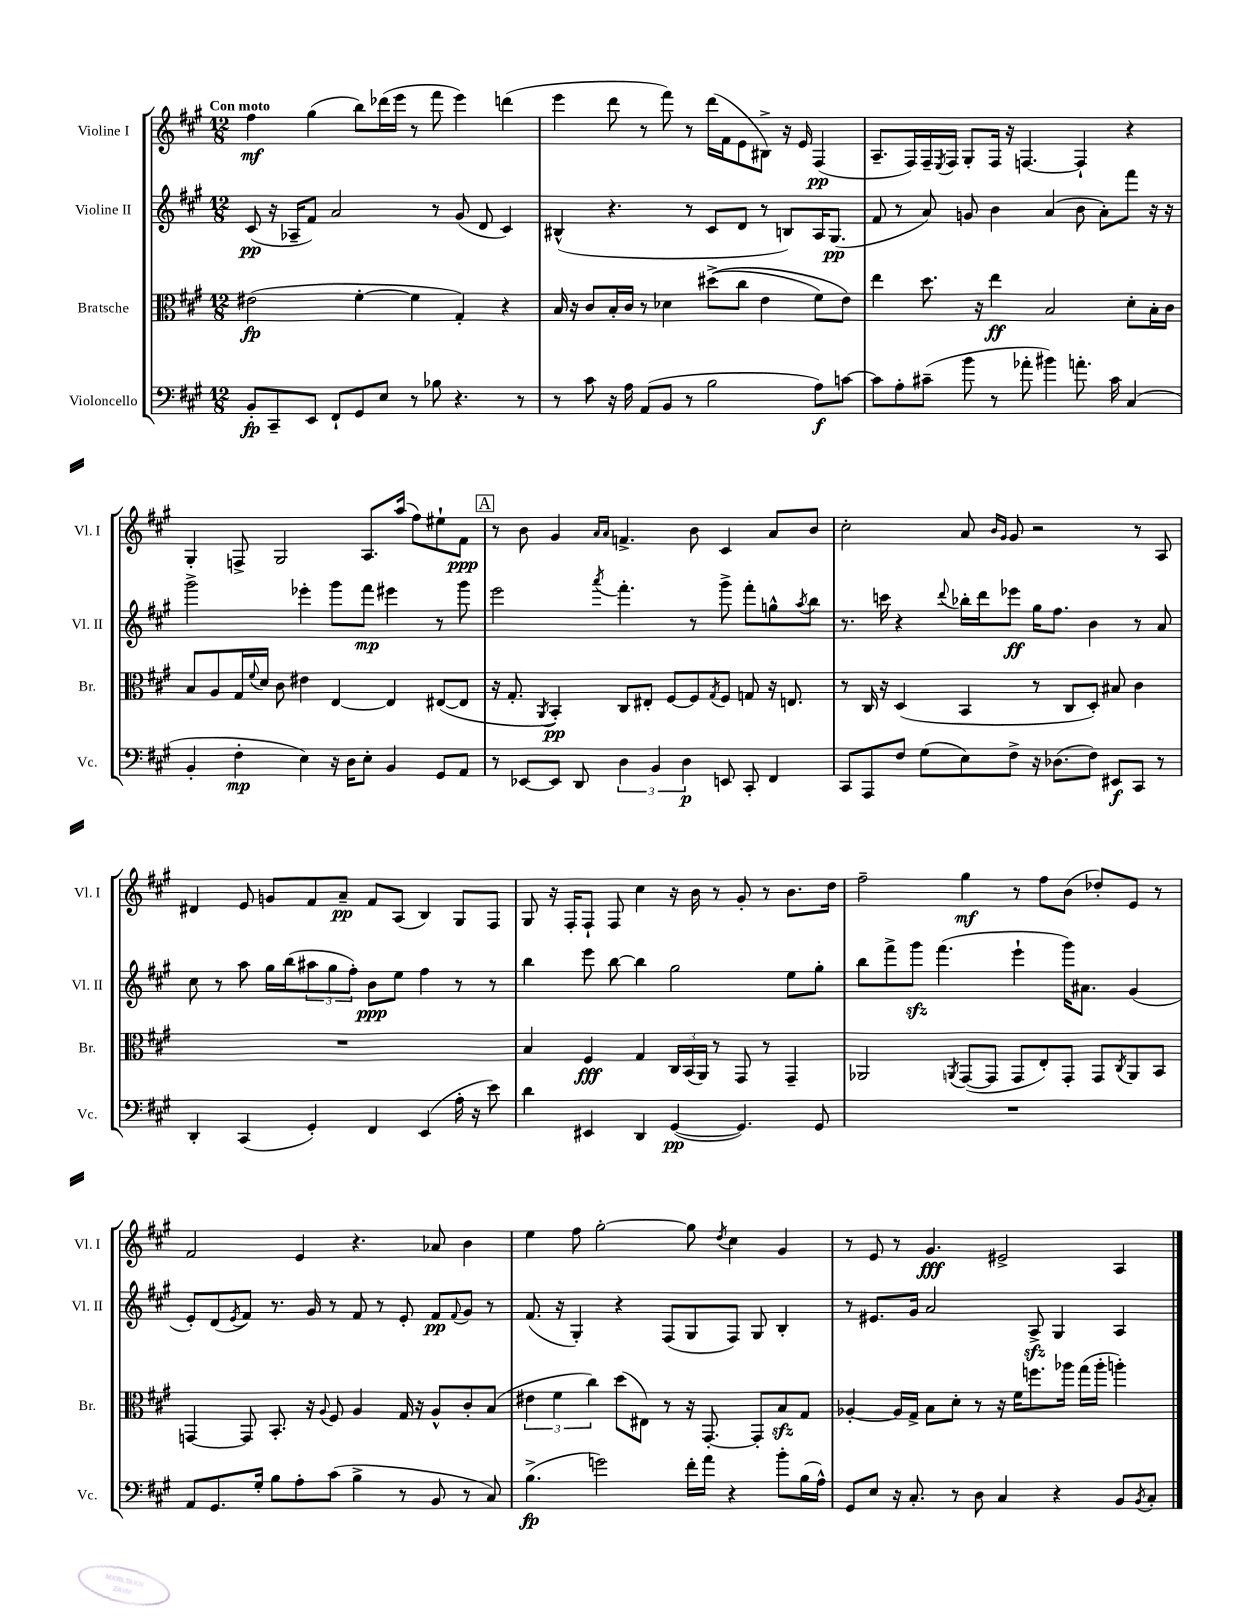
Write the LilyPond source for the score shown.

<<
\new StaffGroup <<
\new Staff = "s0" \with { instrumentName = "Violine I" shortInstrumentName = "Vl. I" } {
    \clef treble \key a \major \numericTimeSignature \time 12/8 \tempo "Con moto"
    fis''4\mf gis''4( b''8) des'''16( e'''16 r8 fis'''8 e'''4) d'''4( |
    e'''4 d'''8 r8 fis'''8) r8 d'''16( fis'16 e'8 bis8->) r16 e'16 fis4\pp( |
    a8.-- fis16) fis16-- \acciaccatura { e8 } fis16 gis8-. fis16 r16 f4.~ f4-! r4 |
    gis4-. f8-> gis2 a8. a''16( fis''8) eis''8-! fis'8\ppp |
    \mark \markup { \box "A" } r8 b'8 gis'4 \grace { a'16 a'16 } f'4.-> b'8 cis'4 a'8 b'8 |
    cis''2-. a'8 \grace { b'16 gis'16 } gis'8 r2 r8 a8 |
    dis'4 e'8 g'8 fis'8 a'8--\pp fis'8 a8( b4) gis8 fis8 |
    gis8 r16 fis16-. fis8-! fis8 cis''4 r16 b'16 r8 gis'8-. r8 b'8. d''16 |
    fis''2-- gis''4\mf r8 fis''8 b'8( des''8-.) e'8 r8 |
    fis'2 e'4 r4. aes'8 b'4 |
    e''4 fis''8 gis''2~-. gis''8 \acciaccatura { d''8 } cis''4 gis'4 |
    r8 e'8 r8 gis'4.\fff eis'2-> a4 \bar "|." |
}
\new Staff = "s1" \with { instrumentName = "Violine II" shortInstrumentName = "Vl. II" } {
    \clef treble \key a \major \numericTimeSignature \time 12/8
    cis'8\pp( r16 aes16-- fis'8) a'2 r8 gis'8( d'8 cis'4) |
    bis4-^( r4. r8 cis'8 d'8 r8 b8) a16 gis8.\pp( |
    fis'8 r8 a'8) g'8 b'4 a'4( b'8 a'8-.) fis'''8 r16 r16 |
    gis'''2-> ees'''4-. gis'''8 fis'''8\mp eis'''4 r8 gis'''8 |
    \mark \markup { \box "A" } e'''2 \acciaccatura { a'''8 } fis'''4.-. r8 gis'''8-> fis'''8-. g''8-^ \acciaccatura { a''8 } b''8 |
    r8. c'''16 r4 \appoggiatura { d'''8 } bes''16-. d'''16 ees'''8\ff gis''16 fis''8. b'4 r8 a'8 |
    cis''8 r8 a''8 gis''16 b''16( \tuplet 3/2 { ais''8 gis''8 fis''8-.) } b'8\ppp e''8 fis''4 r8 r8 |
    b''4 e'''8 b''8~ b''4 gis''2 e''8 gis''8-. |
    b''8 fis'''8-> gis'''8\sfz fis'''4.( e'''4-! gis'''16) ais'8. gis'4( |
    e'8-.) d'8( \acciaccatura { e'8 } fis'8) r8. gis'16 r8 fis'8 r8 e'8-. fis'8\pp \appoggiatura { fis'8 } gis'8 r8 |
    fis'8.( r16 gis4-.) r4 fis8( gis8 fis8) gis8 b4-. |
    r8 eis'8. gis'16 a'2 a8->\sfz gis4 a4 \bar "|." |
}
\new Staff = "s2" \with { instrumentName = "Bratsche" shortInstrumentName = "Br." } {
    \clef alto \key a \major \numericTimeSignature \time 12/8
    eis'2\fp( fis'4~-. fis'4 gis4-.) r4 |
    b16 r16 cis'8 b16-. cis'16 r8 des'4 dis''8->(\( cis''8 e'4 fis'8) e'8\) |
    e''4 d''8. r16 e''4\ff b2 d'8-. b16-. cis'16 |
    b8 a8 gis16 \appoggiatura { fis'8 } d'16 cis'8 eis'4 e4~ e4 eis8~( eis8 |
    \mark \markup { \box "A" } r16 gis8.-. \acciaccatura { a,8 } b,4-.\pp) cis8 eis8-. fis8~ fis8 \acciaccatura { gis8 } fis8 g8 r16 e8. |
    r8 cis16 r16 d4( b,4 r8 cis8 d8-.) bis8 cis'4 |
    R1. |
    b4 fis4\fff gis4 \tuplet 3/2 { cis16 b,16( a,16) } r8 gis,8 r8 gis,4-- |
    aes,2 \acciaccatura { a,8 } gis,8~( gis,8 gis,8 e8-.) gis,8-. gis,8 \acciaccatura { cis8 } a,8 b,8 |
    g,4~ g,8 b,8.-. r16 \appoggiatura { a8 } fis8 a4 gis16 r16 a8-^ cis'8-. b8( |
    \tuplet 3/2 { eis'4 fis'4 cis''4) } d''8( eis8) r8 r16 gis,8.~-. gis,8-. b8\sfz gis8 |
    aes4~-. aes16 gis16-> b8 d'8-. r8 r16 fis'16 f''8. aes''16 gis''16( aes''16-. a''4-.) \bar "|." |
}
\new Staff = "s3" \with { instrumentName = "Violoncello" shortInstrumentName = "Vc." } {
    \clef bass \key a \major \numericTimeSignature \time 12/8
    b,8-.\fp cis,8-- e,8 fis,8-! gis,8 e8 r8 bes8 r4. r8 |
    r8 cis'8 r16 a16 a,8( b,8 r8 b2 a8\f) c'8~ |
    c'8 a8-. cis'8--( b'8 r8 aes'8-. bis'4) a'8.-. cis'16 cis4( |
    b,4-. fis4-.\mp e4) r16 d16 e8-. b,4 gis,8 a,8 |
    \mark \markup { \box "A" } r8 ees,8~ ees,8 d,8 \tuplet 3/2 { d4 b,4 d4\p } e,8 cis,8-. fis,4 |
    cis,8 a,,8 fis8 gis8( e8) fis8-> r16 des8.( fis8) eis,8\f cis,8 r8 |
    d,4-. cis,4( gis,4-.) fis,4 e,4( a16-. r16 e'8) |
    d'4 eis,4 d,4 gis,4~\pp( gis,4.) gis,8 |
    R1. |
    a,8 gis,8. gis16-. b8 a8-. cis'8( b4-> r8 b,8 r8 cis8) |
    b4.->\fp( g'2) fis'16-. a'16 r4 b'8-. b16( a16-^) |
    gis,8 e8 r16 cis8.-. r8 d8 cis4 r4 b,8 \acciaccatura { b,8 } cis8-. \bar "|." |
}
>>
>>
\layout { \context { \Score \remove "Bar_number_engraver" } }
